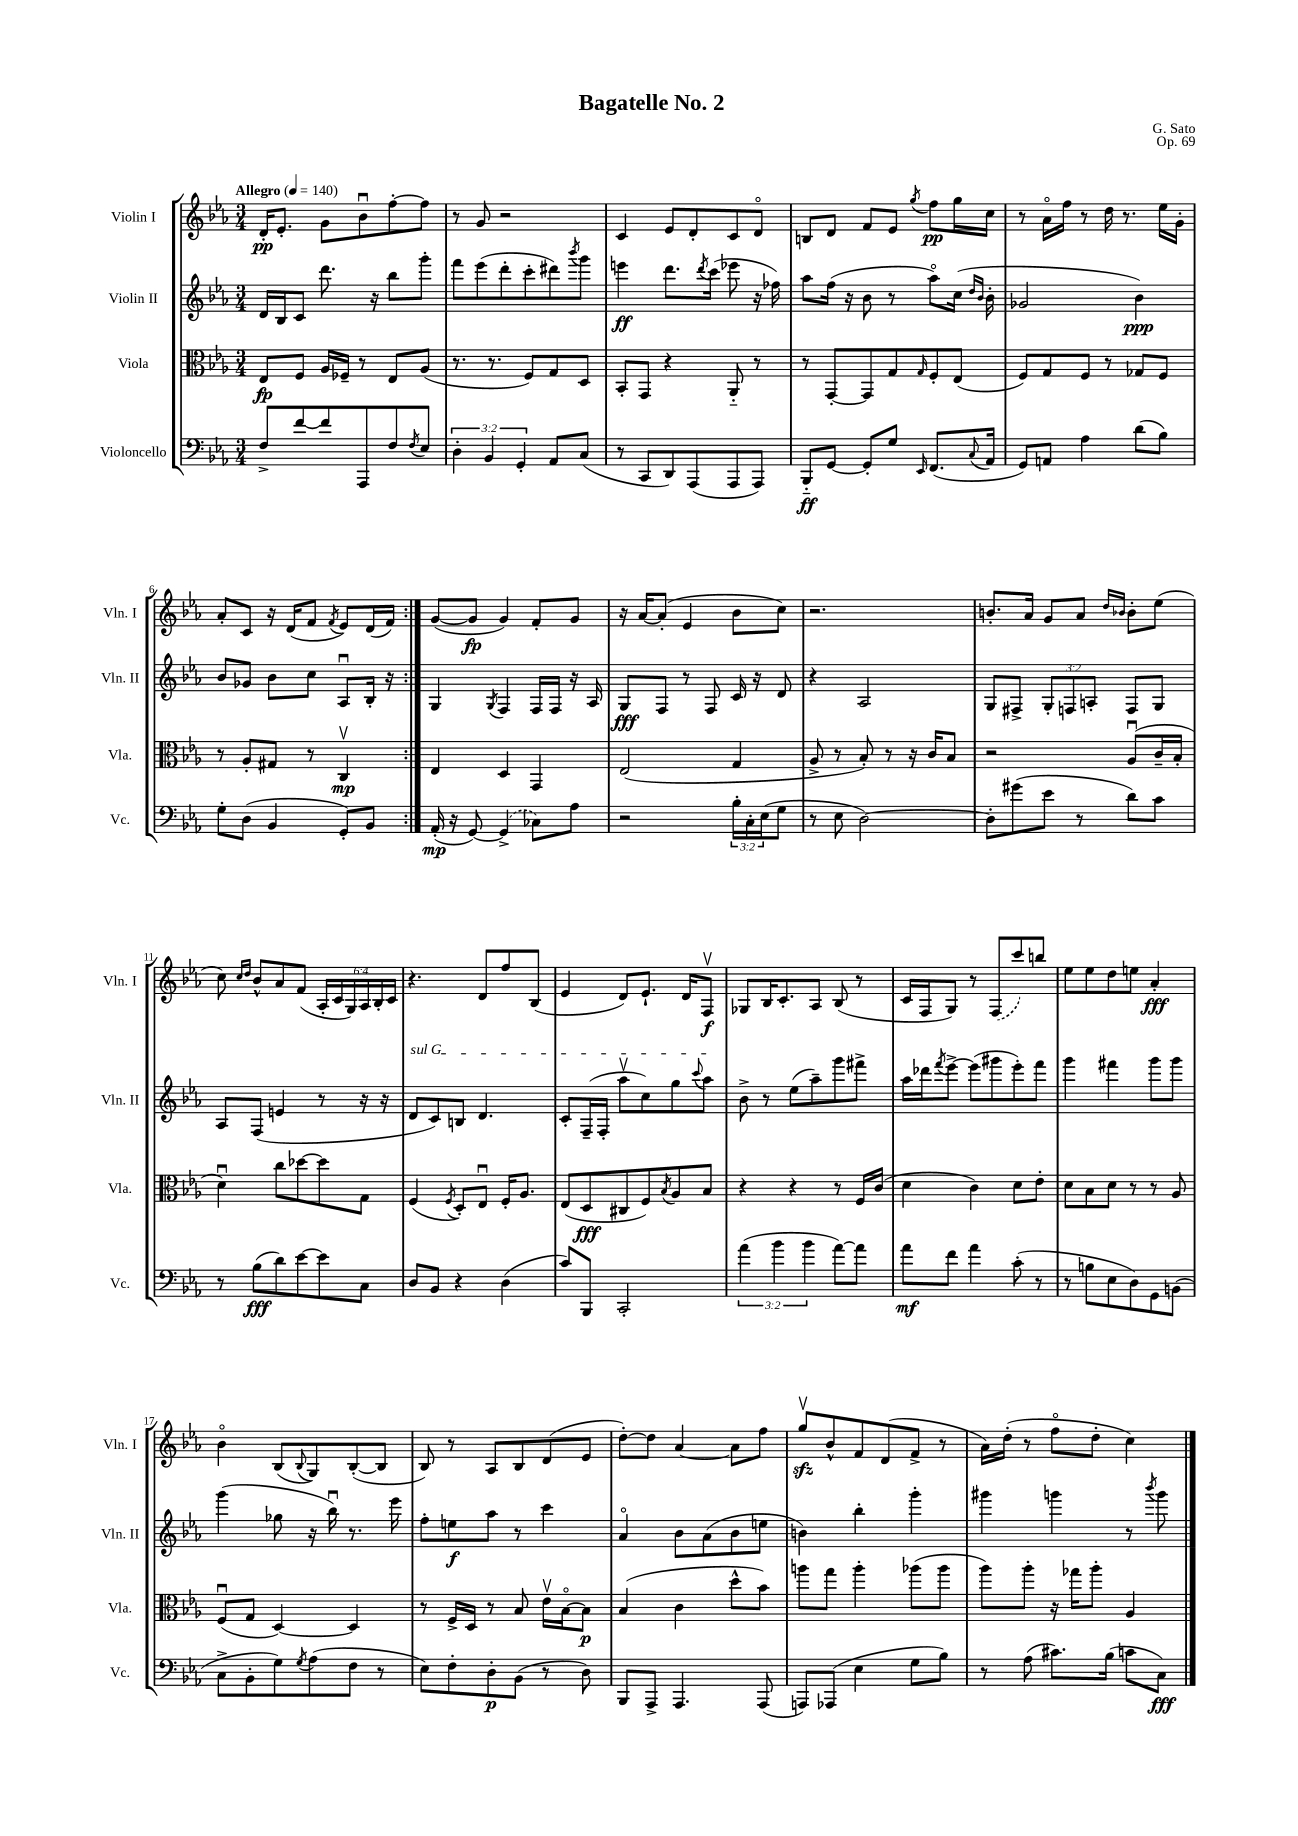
\header { title = "Bagatelle No. 2" composer = "G. Sato" opus = "Op. 69" }
<<
\new StaffGroup <<
\new Staff = "s0" \with { instrumentName = "Violin I" shortInstrumentName = "Vln. I" } {
    \clef treble \key ees \major \numericTimeSignature \time 3/4 \override Staff.TupletNumber.text = #tuplet-number::calc-fraction-text \tempo "Allegro" 4 = 140
    \repeat volta 2 { d'16-.\pp ees'8.-. g'8 bes'8\downbow f''8~-. f''8 |
    r8 g'8 r2 |
    c'4 ees'8 d'8-. c'8 d'8\flageolet |
    b8 d'8 f'8 ees'8 \acciaccatura { g''8 } f''8\pp g''16 c''16 |
    r8 aes'16\flageolet f''16 r8 d''16 r8. ees''16 g'16-. |
    aes'8-. c'8 r16 d'16( f'8 \acciaccatura { f'8 } ees'8) d'16( f'16) | }
    g'8~( g'8\fp g'4) f'8-. g'8 |
    r16 aes'16~ aes'8-.( ees'4 bes'8 c''8) |
    r2. |
    b'8.-. aes'16 g'8 aes'8 \grace { d''16 bes'16 } bes'8-. ees''8( |
    c''8) \grace { c''16 d''16 } bes'8-^ aes'8 f'8( \tuplet 6/4 { aes16-. c'16 g16) aes16 bes16-. c'16 } |
    r4. d'8 f''8 bes8( |
    ees'4 d'8) ees'8.-! d'16 f8\upbow\f |
    ges8 bes16 c'8.-. aes8 bes8( r8 |
    c'16 f16 g8) r8 \once \slurDashed f8( c'''8) b''8 |
    ees''8 ees''8 d''8 e''8 aes'4-.\fff |
    bes'4\flageolet bes8( \appoggiatura { bes8 } g8) bes8~-.( bes8 |
    bes8) r8 aes8 bes8 d'8( ees'8 |
    d''8~-.) d''8 aes'4~ aes'8 f''8 |
    g''8\upbow\sfz bes'8-^ f'8 d'8( f'8-> r8 |
    aes'16) d''16-.( r8 f''8\flageolet d''8-. c''4) \bar "|." |
}
\new Staff = "s1" \with { instrumentName = "Violin II" shortInstrumentName = "Vln. II" } {
    \clef treble \key ees \major \numericTimeSignature \time 3/4 \override Staff.TupletNumber.text = #tuplet-number::calc-fraction-text
    \repeat volta 2 { d'16 bes16 c'8 d'''8. r16 bes''8 g'''8-. |
    f'''8 ees'''8( d'''8-. c'''8-. dis'''8) \acciaccatura { bes'''8 } g'''8 |
    e'''4\ff d'''8. \acciaccatura { d'''8 } c'''16( ees'''8 r16 fes''16) |
    aes''8 f''16( r16 bes'8 r8 aes''8\flageolet) c''16( \grace { d''16 bes'16 } bes'16-. |
    ges'2 bes'4\ppp) |
    bes'8 ges'8 bes'8 c''8 aes8\downbow bes16-. r16 | }
    g4 \acciaccatura { g8 } f4 f16 f16 r16 aes16 |
    g8\fff f8 r8 f8 c'16 r16 d'8 |
    r4 aes2 |
    g8 fis8-> \tuplet 3/2 { g8-. f8 a8-. } f8 g8 |
    aes8 f8( e'4 r8 r16 r16 |
    \once \override TextSpanner.bound-details.left.text = \markup { \italic "sul G" } d'8\startTextSpan c'8) b8 d'4. |
    c'8-. f16--( f16-. aes''8\upbow c''8) g''8 \appoggiatura { c'''8 } aes''8\stopTextSpan |
    bes'8-> r8 ees''8( aes''8--) g'''8 fis'''8-> |
    aes''16 des'''16 \acciaccatura { f'''8 } ees'''8~-> ees'''8( gis'''8 ees'''8-.) f'''8 |
    g'''4 fis'''4 g'''8 g'''8 |
    g'''4( ges''8 r16 bes''16\downbow) r8. ees'''16 |
    f''8-. e''8\f aes''8 r8 c'''4 |
    aes'4\flageolet bes'8 aes'8( bes'8 e''8 |
    b'4) bes''4-. g'''4-. |
    gis'''4 g'''4 r8 \acciaccatura { bes'''8 } g'''8 \bar "|." |
}
\new Staff = "s2" \with { instrumentName = "Viola" shortInstrumentName = "Vla." } {
    \clef alto \key ees \major \numericTimeSignature \time 3/4
    \repeat volta 2 { ees8\fp f8 aes16 fes16-- r8 ees8 aes8( |
    r8. r8. f8) g8 d8 |
    bes,8-. g,8 r4 aes,8-_ r8 |
    r8 g,8~-. g,8 g8 \grace { g16 } f8-. ees8( |
    f8) g8 f8 r8 ges8 f8 |
    r8 aes8-. gis8 r8 c4\upbow\mp | }
    ees4 d4 g,4 |
    ees2( g4 |
    aes8-> r8 bes8-.) r8 r16 c'16 bes8 |
    r2 aes8\downbow( c'16-- bes16-. |
    d'4\downbow) c''8 des''8~ des''8 g8 |
    f4( \acciaccatura { f8 } d8-.) ees8\downbow f16-. aes8. |
    ees8( d8\fff cis8 f8) \acciaccatura { bes8 } aes8 bes8 |
    r4 r4 r8 f16 c'16( |
    d'4 c'4) d'8 ees'8-. |
    d'8 bes8 d'8 r8 r8 aes8 |
    f8\downbow( g8 d4~) d4 |
    r8 f16-> d16 r8 bes8 ees'16\upbow bes16~\flageolet bes8\p |
    bes4( c'4 d''8-^ bes'8) |
    a''8 g''8 a''4-. aes''8( aes''8 |
    aes''8) aes''8-. r16 ges''16 aes''8-. aes4 \bar "|." |
}
\new Staff = "s3" \with { instrumentName = "Violoncello" shortInstrumentName = "Vc." } {
    \clef bass \key ees \major \numericTimeSignature \time 3/4 \override Staff.TupletNumber.text = #tuplet-number::calc-fraction-text
    \repeat volta 2 { f8-> f'8~ f'8 aes,,8 f8 \acciaccatura { f8 } ees8 |
    \tuplet 3/2 { d4-. bes,4 g,4-. } aes,8 c8( |
    r8 c,8 d,8) aes,,8( aes,,8 aes,,8) |
    bes,,8-_\ff g,8~ g,8-. g8 \grace { ees,16 } f,8.( \appoggiatura { c8 } aes,16 |
    g,8) a,8 aes4 d'8( bes8) |
    g8-. d8( bes,4 g,8-.) bes,8 | }
    aes,16-.\mp( r16 g,8~) \once \slurDashed g,4->( ces8) aes8 |
    r2 \tuplet 3/2 { bes16-. c16-. ees16( } g8 |
    r8 ees8 d2~) |
    d8-. gis'8( ees'8 r8 d'8) c'8 |
    r8 bes8\fff( d'8) ees'8~ ees'8 c8 |
    d8 bes,8 r4 d4( |
    c'8) bes,,8 c,2-. |
    \tuplet 3/2 { aes'4( bes'4 bes'4 } aes'8~) aes'8 |
    aes'8\mf f'8 aes'4 c'8-.( r8 |
    r8 b8 ees8 d8) g,8 b,8( |
    c8-> bes,8-. g8) \acciaccatura { g8 } aes8( f8 r8 |
    ees8) f8-. d8-.\p bes,8( r8 d8) |
    bes,,8 aes,,8-> aes,,4. aes,,8( |
    a,,8) aes,,8( ees4 g8 bes8) |
    r8 aes8( cis'8.) bes16( c'8 c8\fff) \bar "|." |
}
>>
>>
